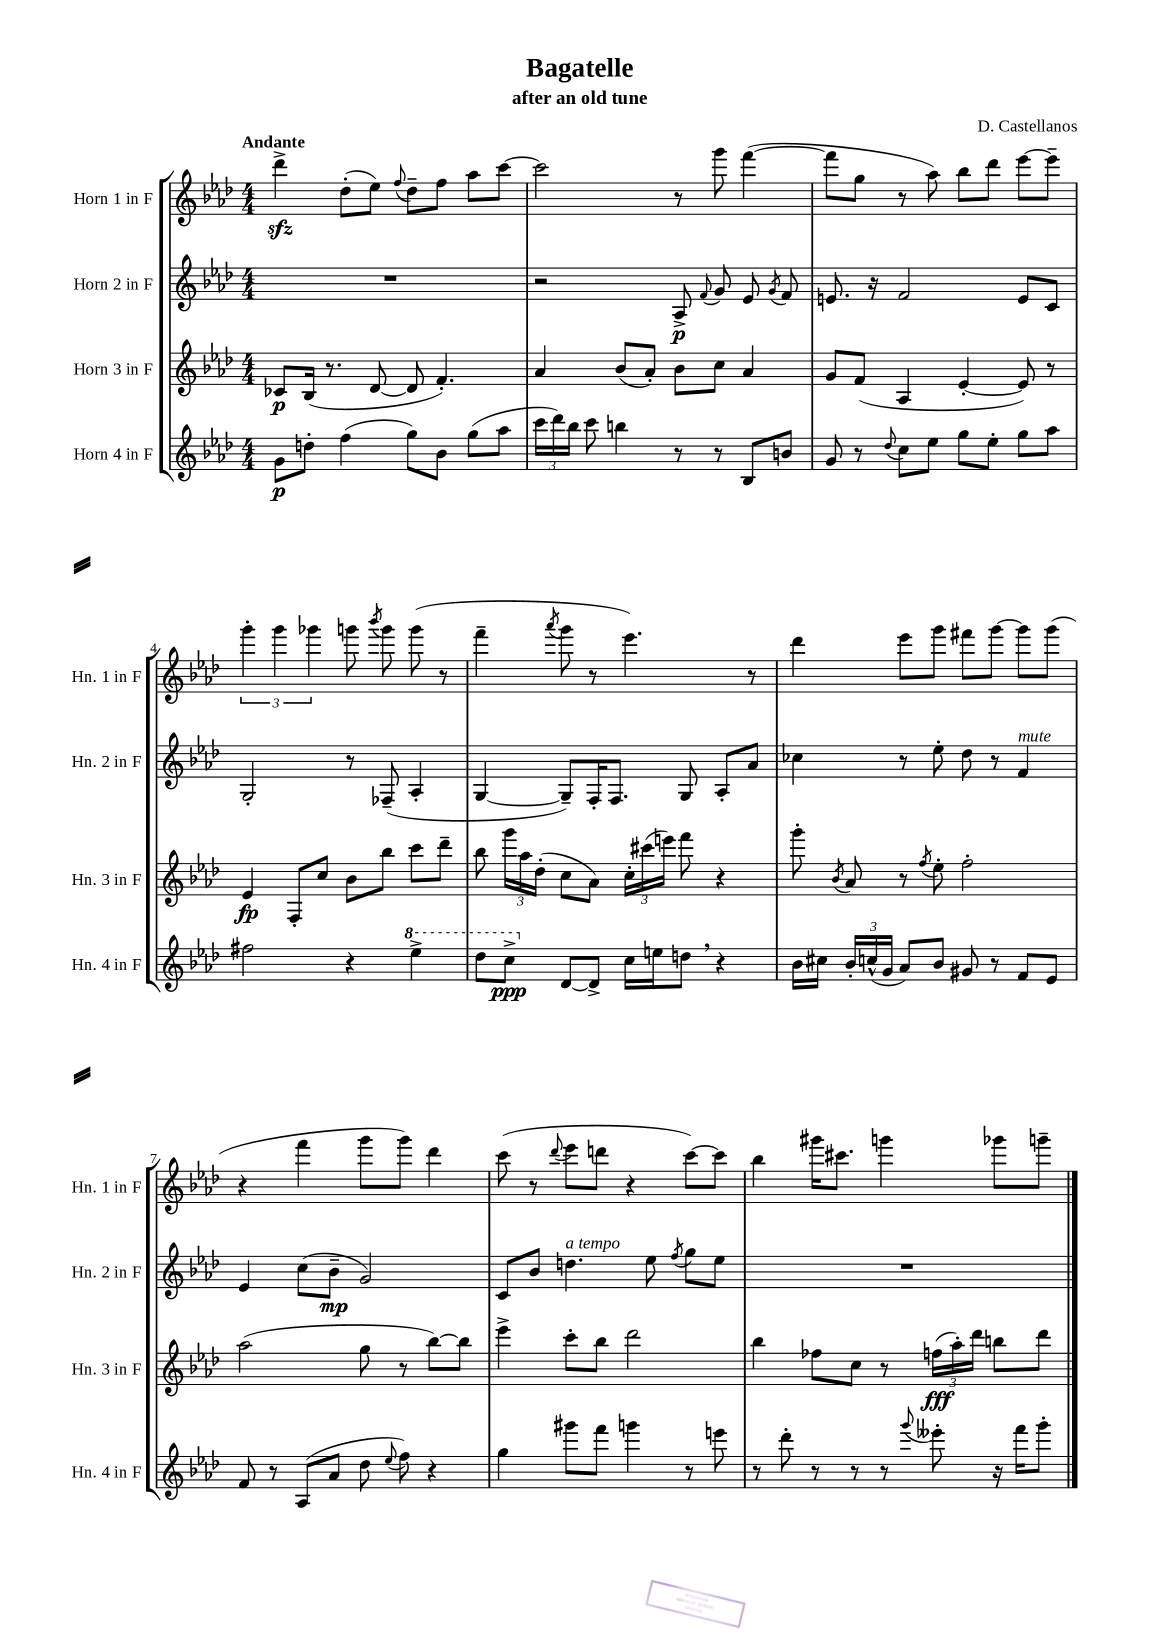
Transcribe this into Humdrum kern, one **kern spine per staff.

**kern	**kern	**kern	**kern
*staff4	*staff3	*staff2	*staff1
*clefG2	*clefG2	*clefG2	*clefG2
*k[b-e-a-d-]	*k[b-e-a-d-]	*k[b-e-a-d-]	*k[b-e-a-d-]
*M4/4	*M4/4	*M4/4	*M4/4
8g	8c-	1r	4ddd-^
8dd'	(16B-	.	.
.	8.r	.	.
(4ff	.	.	(8dd-'
.	[8d-	.	8ee-)
.	.	.	8qqff
8gg)	8d-]	.	8dd-~
8b-	4.f')	.	8ff
(8gg	.	.	8aa-
8aa-	.	.	[8ccc
=	=	=	=
24ccc	4a-	2r	2ccc]
24ddd-)	.	.	.
24bb-	.	.	.
8ccc	.	.	.
4bb	(8b-	.	.
.	8a-')	.	.
8r	8b-	8A-^	8r
.	.	8qqf	.
8r	8cc	8g	8ggg
8B-	4a-	8e-	([4fff
.	.	8qg	.
8b	.	8f	.
=	=	=	=
8g	8g	8.e	8fff]
8r	(8f	.	8gg
.	.	16r	.
8qqdd-	.	.	.
8cc	4A-	2f	8r
8ee-	.	.	8aa-)
8gg	[4e-'	.	8bb-
8ee-'	.	.	8ddd-
8gg	8e-])	8e	[8eee-
8aa-	8r	8c	8eee-~]
=	=	=	=
2ff#	4e-	2G'	6ggg'
.	.	.	6ggg
.	8F'	.	.
.	.	.	6ggg-
.	8cc	.	.
4r	8b-	8r	8ggg
.	.	.	8qbbb-
.	8bb-	(8F-~	8ggg
4eee-^	8ccc	4A-'	(8ggg
.	8ddd-~	.	8r
=	=	=	=
8ddd-	8bb-	[4G	4fff~
8ccc^	24ggg	.	.
.	24aa-	.	.
.	(24dd-'	.	.
.	.	.	8qaaa-
[8d-	8cc	8G~])	8ggg
8d-^]	8a-)	16F'	8r
.	.	8.F	.
16cc	24cc'	.	4.eee-)
.	(24ccc#	.	.
16ee	.	.	.
.	24eee)	.	.
8dd	8fff	8G	.
4r	4r	8A-'	.
.	.	8a-	8r
=	=	=	=
16b-	8ggg'	4cc-	4ddd-
16cc#	.	.	.
.	8qb-	.	.
24b-'	8a-	.	.
(24cc^^	.	.	.
24g	.	.	.
8a-)	8r	8r	8eee-
.	8qff	.	.
8b-	8ee-'	8ee-'	8ggg
8g#	2ff'	8dd-	8fff#
8r	.	8r	[8ggg
8f	.	4f	8ggg]
8e-	.	.	(8ggg
=	=	=	=
8f	(2aa-	4e-	4r
8r	.	.	.
(8A-	.	(8cc	4fff
8a-	.	8b-~	.
8dd-	8gg	2g)	8ggg
8qqee-	.	.	.
8ff)	8r	.	8ggg)
4r	[8bb-)	.	4ddd-
.	8bb-]	.	.
=	=	=	=
4gg	4eee-^	8c	(8ccc
.	.	8b-	8r
.	.	.	8qqddd-
8ggg#	8ccc'	4.dd	8eee-
8fff	8bb-	.	8ddd
4ggg	2ddd-	.	4r
.	.	8ee-	.
.	.	8qff	.
8r	.	8gg	[8ccc)
8eee	.	8ee-	8ccc]
=	=	=	=
8r	4bb-	1r	4bb-
8ddd-'	.	.	.
8r	8ff-	.	16ggg#
.	.	.	8.ccc#
8r	8cc	.	.
8r	8r	.	4ggg
8qqggg	.	.	.
8eee--'	(24ff	.	.
.	24aa-')	.	.
.	24ddd-	.	.
16r	8bb	.	8ggg-
16fff	.	.	.
8ggg'	8ddd-	.	8ggg~
==	==	==	==
*-	*-	*-	*-
